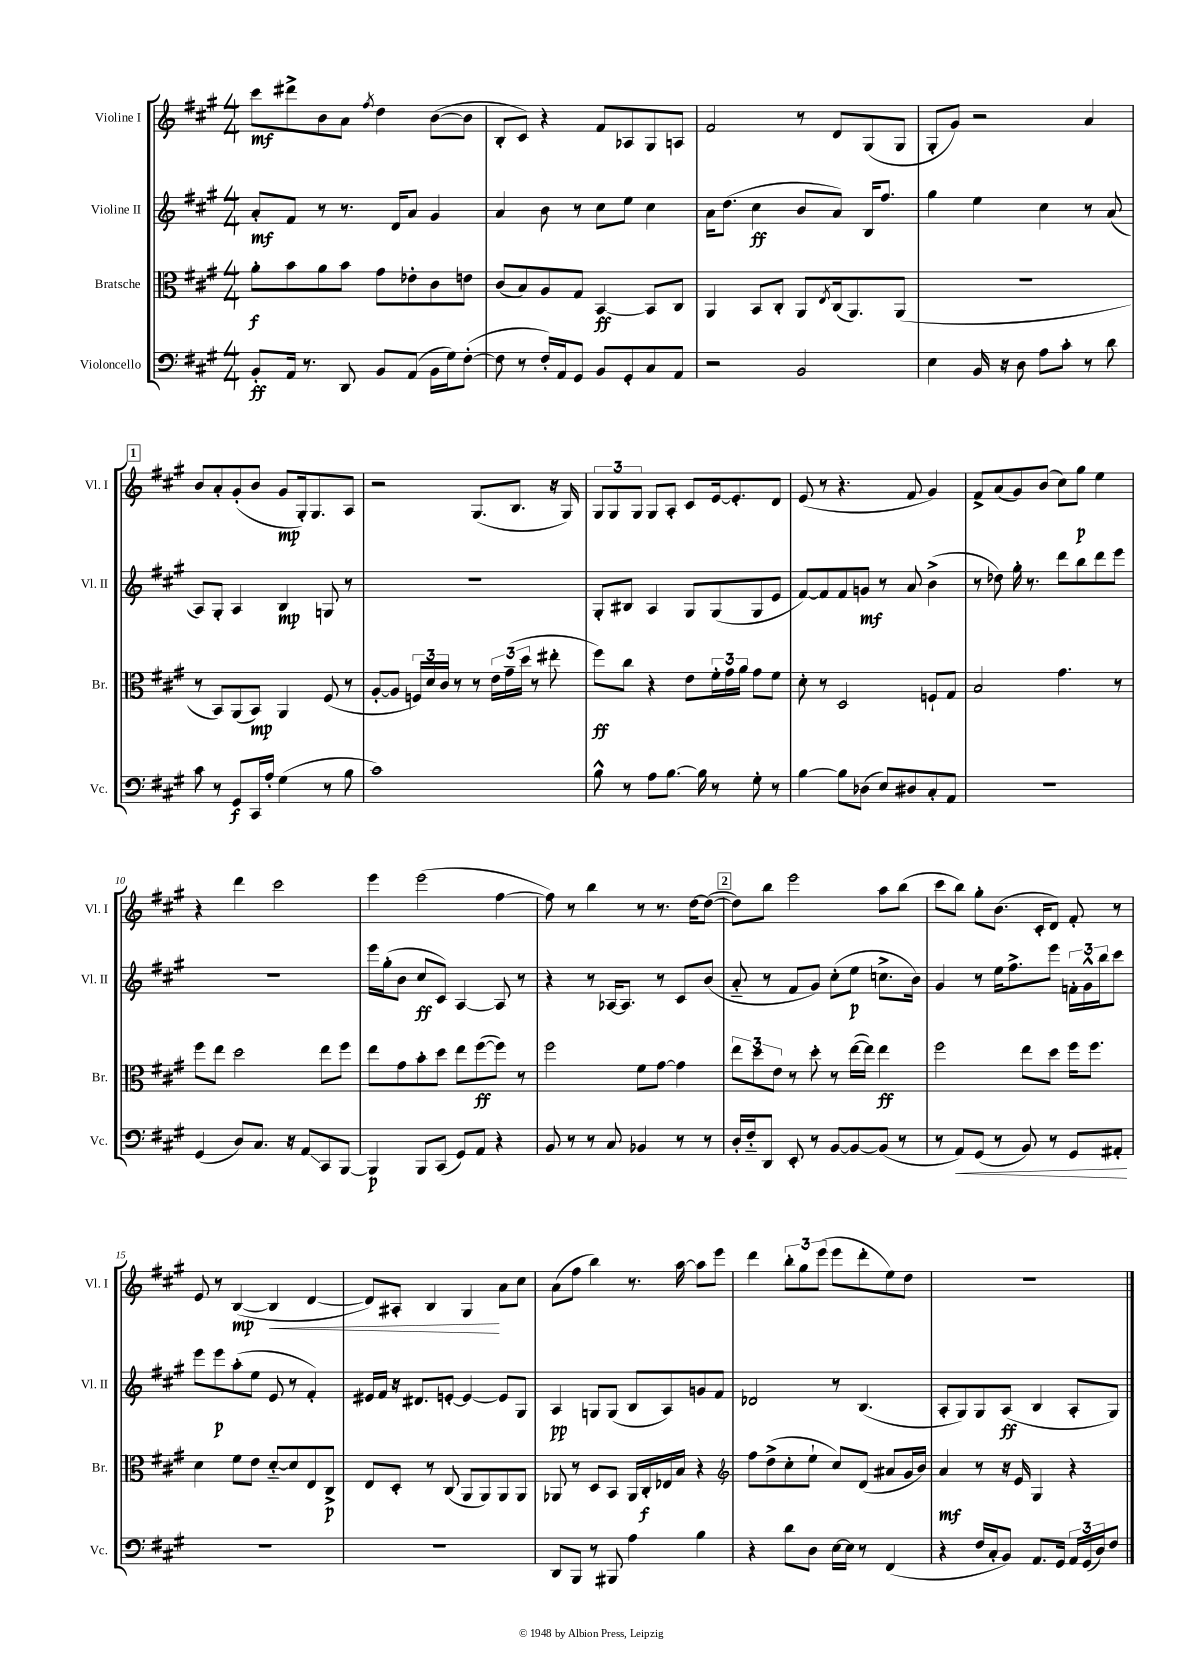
<<
\new StaffGroup <<
\new Staff = "s0" \with { instrumentName = "Violine I" shortInstrumentName = "Vl. I" } {
    \clef treble \key a \major \numericTimeSignature \time 4/4
    cis'''8\mf dis'''8-> b'8 a'8 \acciaccatura { fis''8 } d''4 b'8~( b'8 |
    b8-. cis'8) r4 fis'8 aes8 gis8 a8 |
    fis'2 r8 d'8 gis8( gis8 |
    gis8-. gis'8) r2 a'4 |
    \mark \markup { \box "1" } b'8 a'8-. gis'8-.( b'8 gis'8\mp gis16-.) gis8. a8 |
    r2 gis8.( b8. r16 gis16) |
    \tuplet 3/2 { gis8 gis8 gis8 } gis8 a8-. cis'8 e'16~ e'8.-. d'8 |
    e'8( r8 r4. fis'8 gis'4) |
    fis'8-> a'8( gis'8) b'8( cis''8) gis''8\p e''4 |
    r4 d'''4 cis'''2 |
    e'''4 e'''2( fis''4~ |
    fis''8) r8 b''4 r8 r8. d''16~ d''8~( |
    \mark \markup { \box "2" } d''8) b''8 e'''2 a''8 b''8( |
    cis'''8 b''8) gis''8-. b'8.( cis'16-. d'8) fis'8-. r8 |
    e'8 r8 b4~\mp( b4\< d'4~ |
    d'8) ais8-. b4 gis4\! a'8 cis''8 |
    a'8( fis''8 b''4) r8. a''16~ a''8 e'''8 |
    d'''4 \tuplet 3/2 { b''8-. gis''8 e'''8( } e'''8 d'''8-. e''8) d''8 |
    R1 \bar "|." |
}
\new Staff = "s1" \with { instrumentName = "Violine II" shortInstrumentName = "Vl. II" } {
    \clef treble \key a \major \numericTimeSignature \time 4/4
    a'8-.\mf fis'8 r8 r8. d'16 a'8 gis'4 |
    a'4 b'8 r8 cis''8 e''8 cis''4 |
    a'16 d''8.( cis''4\ff b'8 a'8) b16 fis''8. |
    gis''4 e''4 cis''4 r8 a'8( |
    \mark \markup { \box "1" } a8) gis8-. a4 b4\mp g8 r8 |
    R1 |
    gis8-. bis8 a4 gis8 gis8( gis8 e'8 |
    fis'8~) fis'8 fis'8 g'8\mf r8 a'8 b'4->( |
    r8 des''8) gis''16-. r8. d'''8 b''8 d'''8 e'''8 |
    R1 |
    e'''16 gis''16-.( b'8 cis''8\ff cis'8) a4~ a8 r8 |
    r4 r8 aes16~ aes8. r8 cis'8 b'8( |
    \mark \markup { \box "2" } a'8-_ r8 fis'8 gis'8) cis''8-.( e''8\p c''8.-> b'16) |
    gis'4 r8 e''16 fis''8.-> e'''8 \tuplet 3/2 { f'16-. gis'16-^ b''16 } cis'''8 |
    e'''8 e'''8\p a''8-.( e''8 e'8 r8 fis'4-.) |
    eis'16 fis'16 r16 dis'8. e'8~-. e'4~ e'8 gis8 |
    a4\pp g8 g8( b8 a8) g'8 fis'8 |
    des'2 r8 b4.( |
    a8-. gis8) gis8 a8\ff( b4 a8-. gis8) \bar "|." |
}
\new Staff = "s2" \with { instrumentName = "Bratsche" shortInstrumentName = "Br." } {
    \clef alto \key a \major \numericTimeSignature \time 4/4
    a'8-.\f b'8 a'8 b'8 gis'8 ees'8-. cis'8 e'8 |
    cis'8( b8) a8 gis8 b,4~\ff b,8 cis8 |
    a,4 b,8 cis8-. a,8 \acciaccatura { e8 } cis16( a,8.) a,8( |
    R1 |
    \mark \markup { \box "1" } r8 b,8) a,8( b,8\mp) a,4 fis8( r8 |
    a8~-. a8 \tuplet 3/2 { f16) d'16 cis'16 } r8 r8 \tuplet 3/2 { e'16 gis'16--( d''16 } r8 eis''8-. |
    fis''8\ff) cis''8 r4 e'8 \tuplet 3/2 { fis'16-. gis'16 a'16 } gis'8 fis'8 |
    d'8-. r8 d2 f8-! gis8 |
    b2 gis'4. r8 |
    fis''8 e''8 d''2 e''8 fis''8 |
    e''8 gis'8 b'8-. d''8 e''8 fis''8~\ff( fis''8) r8 |
    fis''2 fis'8 gis'8~ gis'4 |
    \mark \markup { \box "2" } \tuplet 3/2 { e''8 d''8 e'8 } r8 d''8-. r8 e''16~( e''16) e''4\ff |
    fis''2 e''8 d''8 fis''16 fis''8. |
    d'4 fis'8 e'8 d'8~-_ d'8 e8 cis8->\p |
    e8 d8-. r8 cis8( a,8 a,8) a,8 a,8 |
    aes,8 r8 d8 b,8 aes,16 cis16-.\f ees16 b16 r4 |
    \clef treble fis''8 d''8->( cis''8-. e''8-! cis''8) d'8( ais'8 gis'16 b'16) |
    a'4\mf r8 r16 e'16 gis4 r4 \bar "|." |
}
\new Staff = "s3" \with { instrumentName = "Violoncello" shortInstrumentName = "Vc." } {
    \clef bass \key a \major \numericTimeSignature \time 4/4
    b,8-.\ff a,16 r8. d,8 b,8 a,8( b,16 gis16) fis8~-.( |
    fis8 r8 fis16-.) a,16 gis,8 b,8 gis,8-. cis8 a,8 |
    r2 b,2 |
    e4 b,16 r16 d8 a8 cis'8-. r8 d'8 |
    \mark \markup { \box "1" } cis'8 r8 gis,8\f cis,16 a16-. gis4( r8 b8 |
    cis'1) |
    b8-^ r8 a8 b8.~ b16 r8 gis8-. r8 |
    b4~ b8 des8( e8) dis8 cis8-. a,8 |
    R1 |
    gis,4( d8) cis8. r16 a,8\glissando cis,8 b,,8~ |
    b,,4\p b,,8 cis,8( gis,8) a,8 r4 |
    b,8 r8 r8 cis8 bes,4 r8 r8 |
    \mark \markup { \box "2" } d16-. fis16-_ d,8 e,8-. r8 b,8~ b,8~ b,8( r8 |
    r8 a,8\<) gis,8( r8 b,8) r8 gis,8 ais,8-.\! |
    R1 |
    R1 |
    d,8 b,,8 r8 bis,,8 a4 b4 |
    r4 d'8 d8 e16~ e16 r8 fis,4( |
    r4 fis16 cis16-. b,8) a,8. gis,16 \tuplet 3/2 { a,16 gis,16( d16) } fis8 \bar "|." |
}
>>
>>
